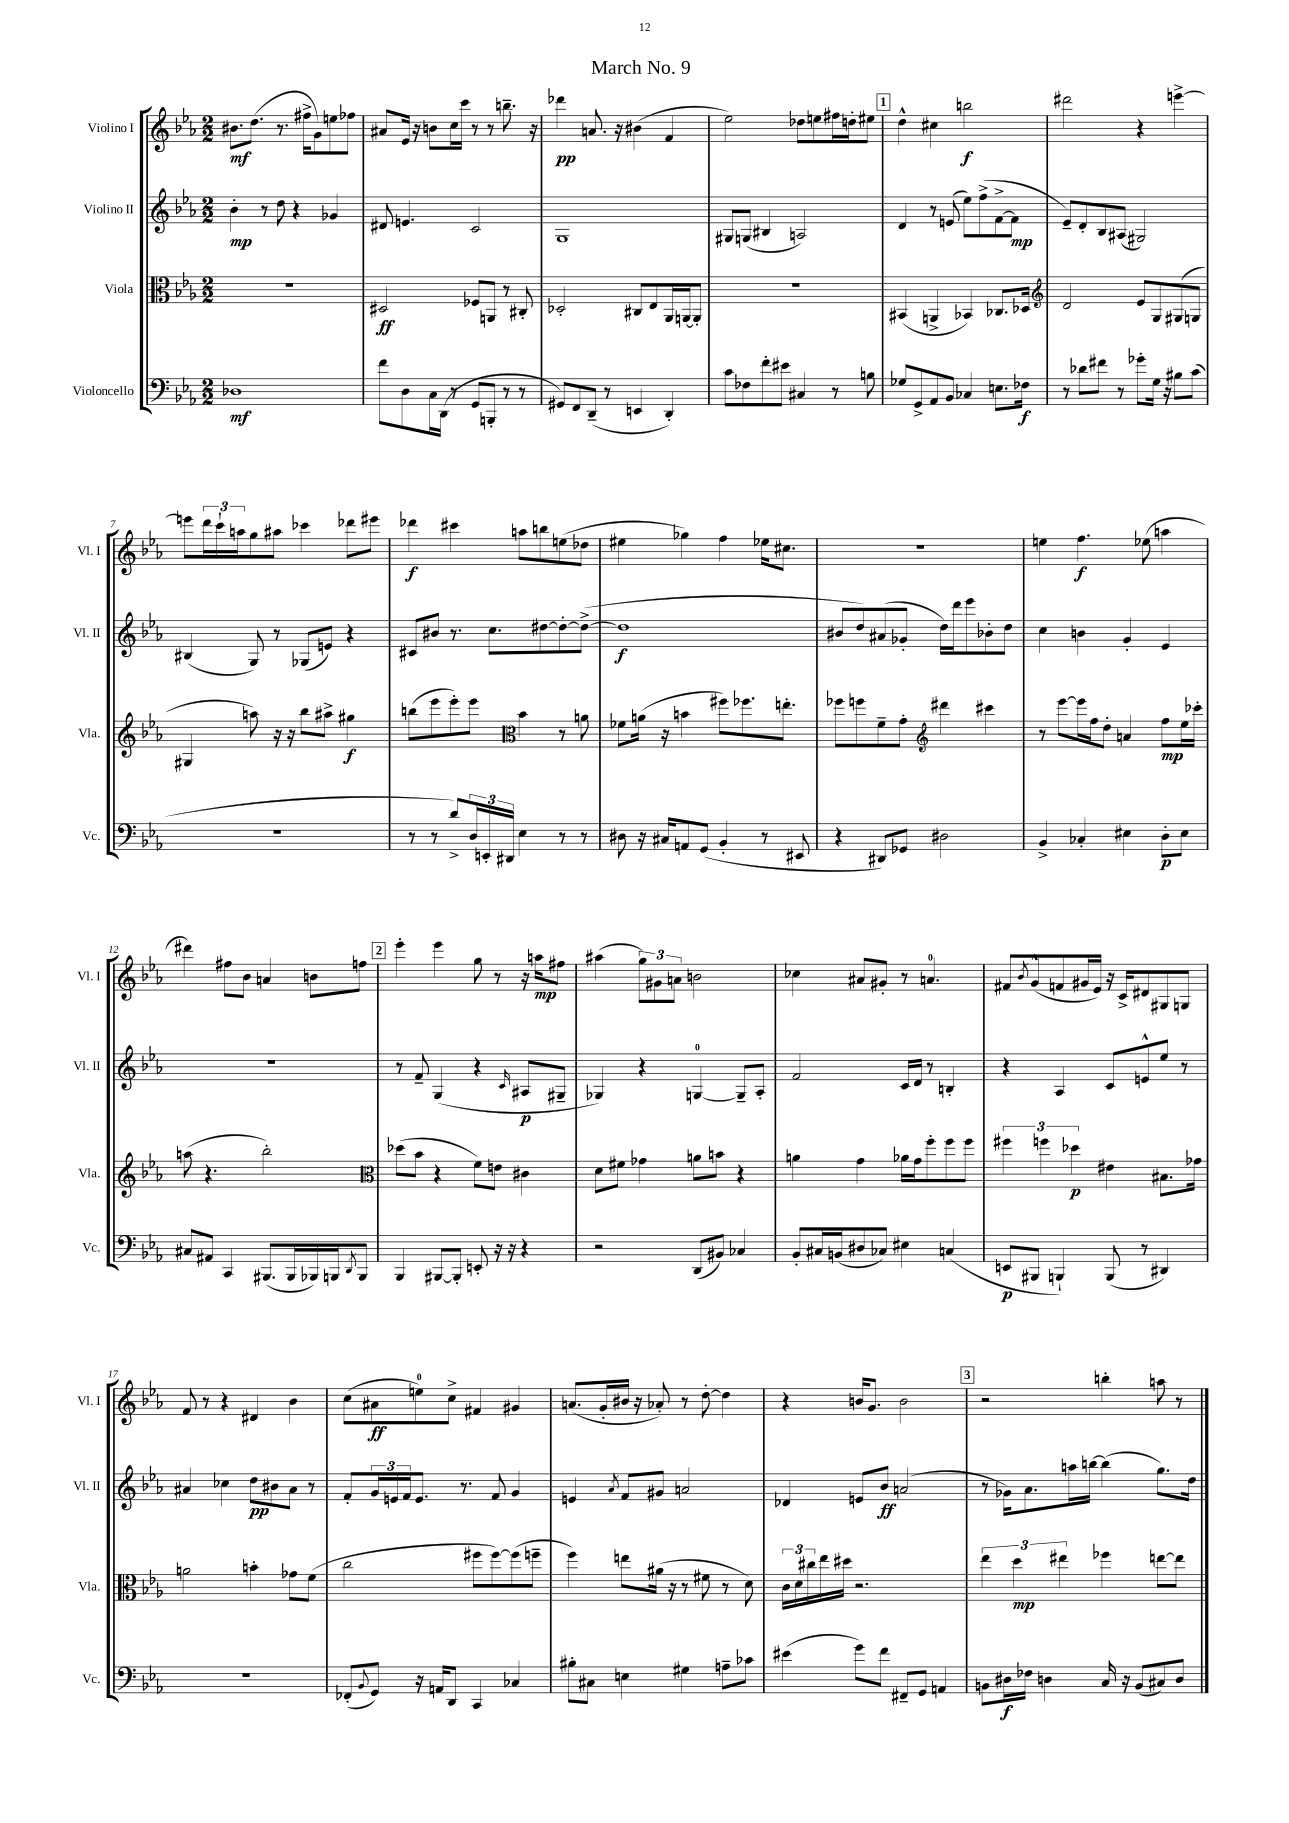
\header { title = "March No. 9" }
<<
\new StaffGroup <<
\new Staff = "s0" \with { instrumentName = "Violino I" shortInstrumentName = "Vl. I" } {
    \clef treble \key ees \major \numericTimeSignature \time 2/2
    bis'8.\mf d''8.( r8. fis''16-> g'8) e''8 fes''8 |
    ais'8 ees'16 r16 b'8 c''16 c'''16 r8 r8 b''8.-- r16 |
    des'''4\pp a'8. r16 bis'4( f'4 |
    ees''2) des''8 e''8 fis''16 d''16-. eis''8 |
    \mark \markup { \box "1" } d''4-^ cis''4 b''2\f |
    dis'''2 r4 e'''4~-> |
    e'''8 \tuplet 3/2 { d'''16 c'''16-! a''16 } g''8 ais''8 ces'''4 des'''8 eis'''8 |
    des'''4\f cis'''4 a''8 b''8 e''8( des''8 |
    eis''4 ges''4) f''4 ees''16 cis''8. |
    r1 |
    e''4 f''4.\f ees''8( a''4 |
    dis'''4) fis''8 bes'8 a'4 b'8 f''8 |
    \mark \markup { \box "2" } ees'''4-. ees'''4 g''8 r8 r16 a''16\mp fis''8 |
    ais''4( \tuplet 3/2 { g''8) gis'8 a'8 } b'2 |
    ces''4 ais'8 gis'8-. r8 a'4.-0 |
    fis'8 \acciaccatura { bes'8 } g'8-^( f'8 gis'16 ees'16) r16 c'16-> dis'8 gis8 g8 |
    f'8 r8 r4 dis'4 bes'4 |
    c''8( ais'8\ff e''8-0) c''8-> fis'4 gis'4 |
    a'8.( g'16-. bis'16 r16 aes'8-.) r8 d''8~-. d''4 |
    r4 b'16 g'8. b'2 |
    \mark \markup { \box "3" } r2 b''4-. a''8 r8 \bar "|." |
}
\new Staff = "s1" \with { instrumentName = "Violino II" shortInstrumentName = "Vl. II" } {
    \clef treble \key ees \major \numericTimeSignature \time 2/2
    bes'4-.\mp r8 d''8 r4 ges'4 |
    dis'8 e'4. c'2 |
    g1 |
    gis8 g8( bis4 a2) |
    \mark \markup { \box "1" } d'4 r8 e'8( ees''8) f''8->( f'8~-> f'8\mp |
    ees'8--) d'8-. bes8 ais8( gis2) |
    bis4( g8) r8 ges8( e'8) r4 |
    cis'8 bis'8 r8. c''8. dis''8~ dis''8~-. dis''8~->( |
    dis''1\f |
    bis'8 d''8) ais'8( ges'8-. d''16) d'''16 ees'''8 bes'8-. d''8 |
    c''4 b'4 g'4-. ees'4 |
    R1 |
    \mark \markup { \box "2" } r8 f'8-- g4( r4 \grace { c'16 } ais8\p gis8-- |
    ges4) r4 g4-0~ g8-- aes8-. |
    f'2 c'16 d'16 r8 b4-. |
    r4 aes4 c'8 e'8-^ ees''8 r8 |
    ais'4 ces''4 d''8\pp bis'8 ais'8 r8 |
    f'8-. \tuplet 3/2 { g'16 e'16 f'16 } e'8. r8. f'8 g'4 |
    e'4 \acciaccatura { aes'8 } f'8 gis'8 a'2 |
    des'4 e'8 bes'8\ff a'2( |
    \mark \markup { \box "3" } r8 ges'16) aes'8. a''16 b''16~ b''4( g''8.) d''16 \bar "|." |
}
\new Staff = "s2" \with { instrumentName = "Viola" shortInstrumentName = "Vla." } {
    \clef alto \key ees \major \numericTimeSignature \time 2/2
    R1 |
    dis2\ff fes8 a,8 r8 cis8-. |
    des2-. cis8 ees8 aes,16 a,16~ a,8-. |
    R1 |
    \mark \markup { \box "1" } bis,4( a,4-> bes,4) ces8. des16 |
    \clef treble d'2 ees'8 g8 gis8( g8 |
    gis4 a''8) r16 r16 bes''8 ais''8-> gis''4\f |
    b''8( ees'''8 ees'''8-.) ees'''8 \clef alto bes'4 r8 a'8 |
    fes'8 a'16( r16 b'4 fis''8) fes''8. e''8.-. |
    fes''8 f''8 f'8-- g'8-. \clef treble dis'''4 cis'''4 |
    r8 ees'''8~ ees'''16 f''16 d''8-. a'4 f''8\mp ees''16 ces'''16-. |
    a''8( r4. bes''2-.) |
    \mark \markup { \box "2" } \clef alto des''8( bes'8 r4 f'8) e'8 cis'4 |
    d'8 fis'8 ges'4 a'8 b'8 r4 |
    a'4 g'4 aes'16 g'16 f''8-. f''8 f''8 |
    \tuplet 3/2 { fis''4 f''4 des''4\p } eis'4 bis8. ges'16 |
    a'2 b'4-. ges'8 f'8( |
    c''2 fis''8 fis''8~) fis''8( f''8-- |
    f''4) e''8 ais'16( r16 r8 fis'8 r8 d'8) |
    \tuplet 3/2 { c'16 d'16 cis''16 } ees''16 dis''16 r2. |
    \mark \markup { \box "3" } \tuplet 3/2 { ees''4 d''4\mp eis''4 } fes''4 e''8~ e''8 \bar "|." |
}
\new Staff = "s3" \with { instrumentName = "Violoncello" shortInstrumentName = "Vc." } {
    \clef bass \key ees \major \numericTimeSignature \time 2/2
    des1\mf |
    f'8 d8 c16 d,16( r8 g,8 b,,8-. r8 r8 |
    gis,8) f,8 d,8--( r8 e,4 d,4-.) |
    c'8 fes8 f'8-. eis'8 cis4 r8 b8 |
    \mark \markup { \box "1" } ges8 g,8-> aes,8 bes,8 ces4 e8. fes16\f |
    r8 des'8 fis'8 r8 ges'8-. g16 r16 bis8 c'8( |
    R1 |
    r8 r8 d'8->) \tuplet 3/2 { d16 e,16-. dis,16 } ees4 r8 r8 |
    dis8 r16 cis16 a,8 g,8( bes,4-. r8 eis,8 |
    r4 dis,8) ges,8 dis2 |
    bes,4-> ces4-. eis4 d8-.\p eis8 |
    cis8 ais,8 c,4 bis,,8.( bis,,16 bes,,16) b,,16 \acciaccatura { d,8 } b,,8 |
    \mark \markup { \box "2" } bes,,4 bis,,8~ bis,,8-. e,8-. r16 r16 r4 |
    r2 d,8( bis,8) ces4 |
    bes,8-. cis16 b,16( dis8 ces8) eis4 c4( |
    e,8\p bis,,8 b,,4-!) b,,8( r8 dis,4) |
    R1 |
    fes,8-.( \appoggiatura { bes,8 } g,8) r16 a,16 d,8 c,4 ces4 |
    bis8-. cis8 e4 gis4 a8-- ces'8 |
    eis'4( g'8) f'8 fis,8-- g,8 a,4 |
    \mark \markup { \box "3" } b,8 dis16\f fes16 d4 c16 r16 b,8( cis8) d8 \bar "|." |
}
>>
>>
